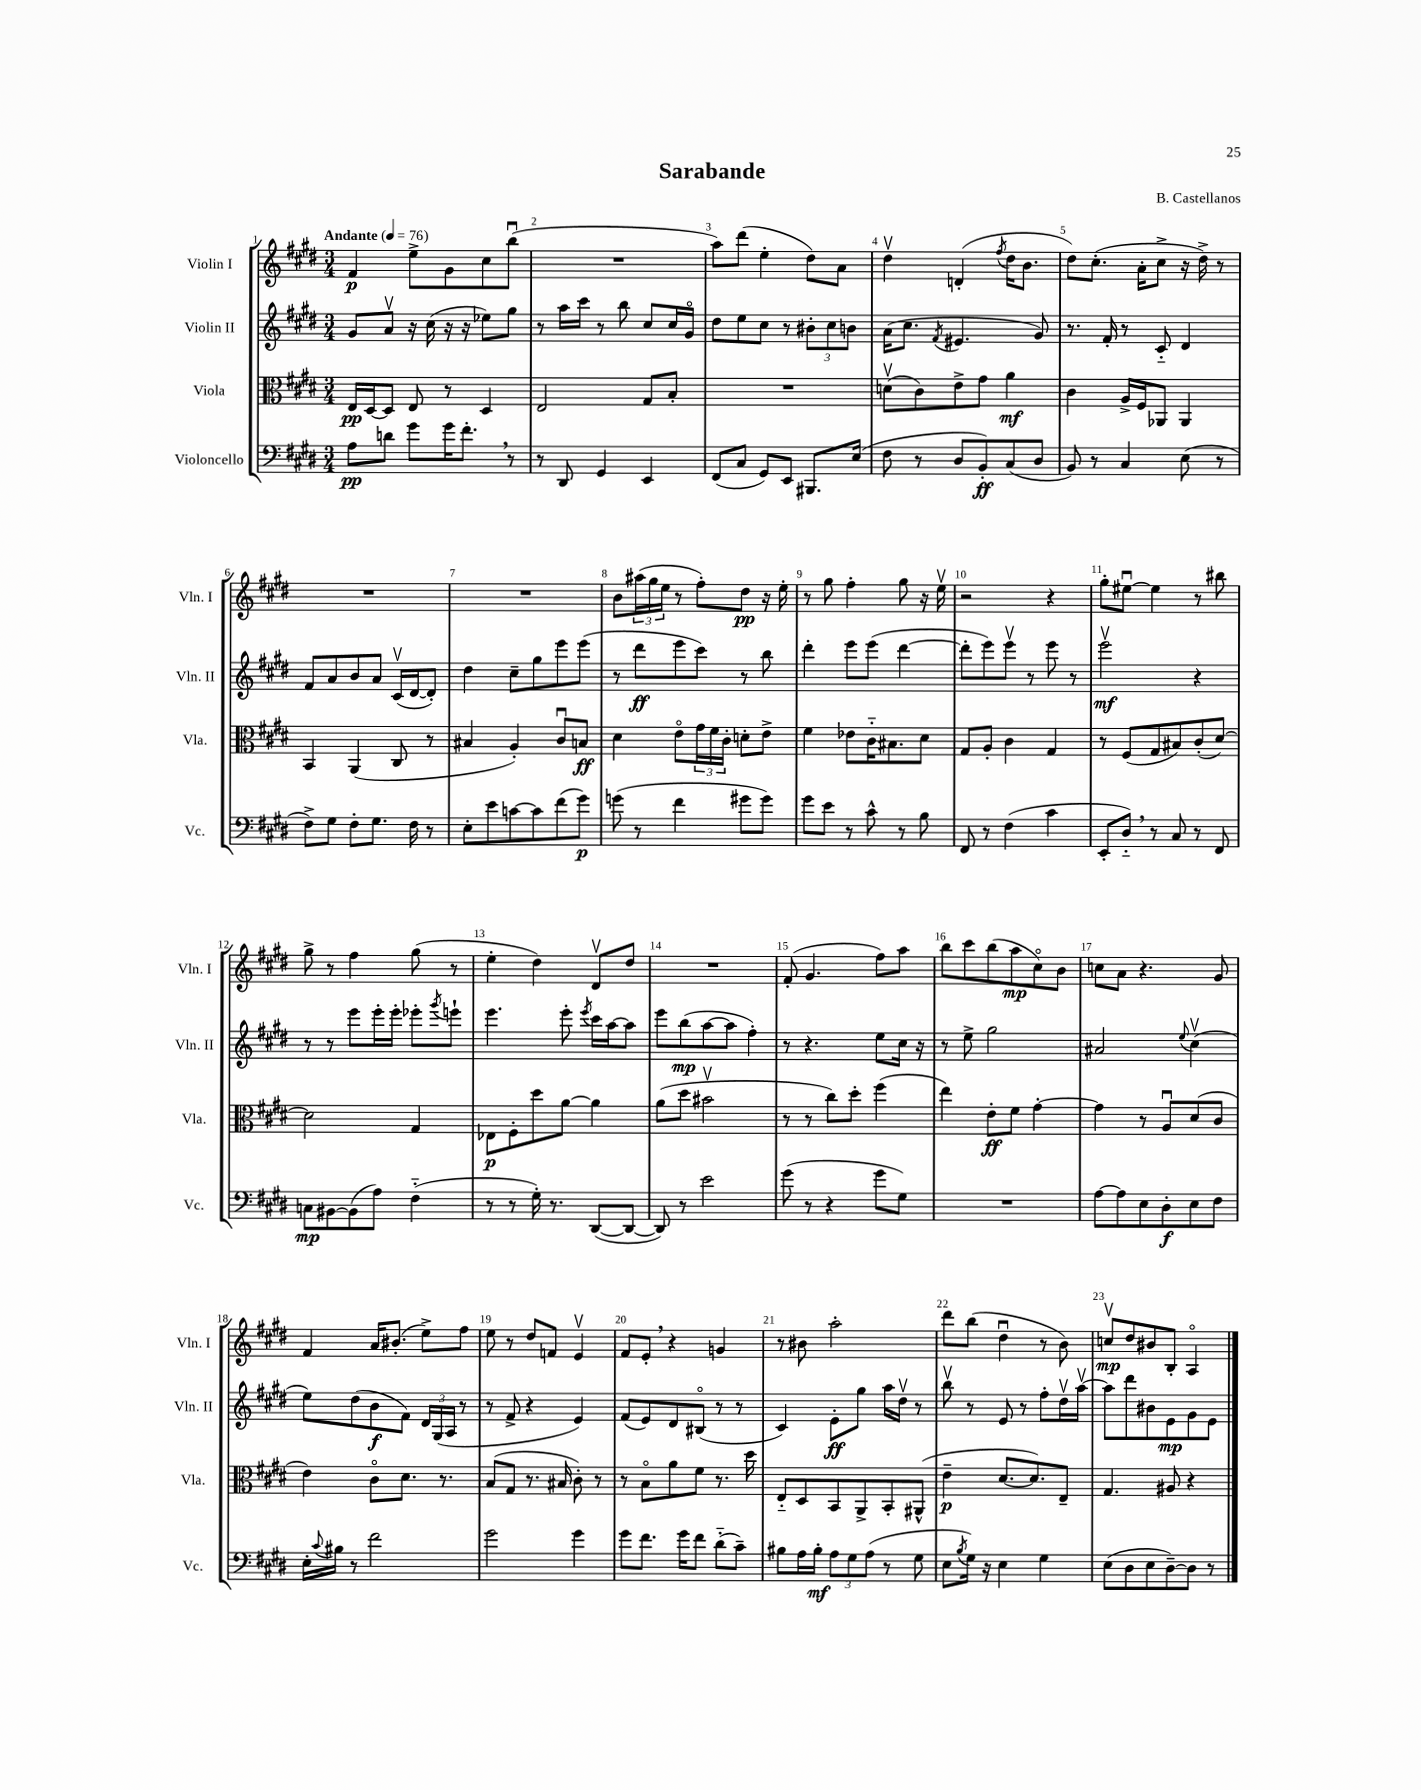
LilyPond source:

\header { title = "Sarabande" composer = "B. Castellanos" }
<<
\new StaffGroup <<
\new Staff = "s0" \with { instrumentName = "Violin I" shortInstrumentName = "Vln. I" } {
    \clef treble \key e \major \numericTimeSignature \time 3/4 \tempo "Andante" 4 = 76
    fis'4\p e''8-> gis'8 cis''8 b''8\downbow( |
    R2. |
    a''8) dis'''8( e''4-. dis''8) a'8 |
    dis''4\upbow d'4-.( \acciaccatura { fis''8 } dis''16 b'8. |
    dis''8) cis''8.-.( a'16-. cis''8-> r16 dis''16->) r8 |
    R2. |
    R2. |
    b'8 \tuplet 3/2 { ais''16( gis''16 e''16 } r8 fis''8-.) dis''8\pp r16 e''16-. |
    r8 gis''8 fis''4-. gis''8 r16 e''16\upbow |
    r2 r4 |
    gis''8-. eis''8~\downbow eis''4 r8 bis''8 |
    gis''8-> r8 fis''4 gis''8( r8 |
    e''4-. dis''4) dis'8\upbow dis''8 |
    R2. |
    fis'8-.( gis'4. fis''8) a''8 |
    b''8 cis'''8 b''8( a''8\mp cis''8\flageolet) b'8 |
    c''8 a'8 r4. gis'8 |
    fis'4 a'16 bis'8.-.( e''8->) fis''8 |
    e''8 r8 dis''8 f'8 e'4\upbow |
    fis'8 e'8-. \breathe r4 g'4 |
    r8 bis'8 a''2-. |
    dis'''8 b''8( dis''4\downbow r8 b'8) |
    c''8\upbow\mp dis''8 bis'8 b8-. a4\flageolet \bar "|." |
}
\new Staff = "s1" \with { instrumentName = "Violin II" shortInstrumentName = "Vln. II" } {
    \clef treble \key e \major \numericTimeSignature \time 3/4
    gis'8 a'8\upbow r16 cis''16( r16 r16 ees''8) gis''8 |
    r8 a''16 cis'''16 r8 b''8 cis''8 cis''16 gis'16\flageolet |
    dis''8 e''8 cis''8 r8 \tuplet 3/2 { bis'8-. cis''8 b'8 } |
    a'16( cis''8. \acciaccatura { fis'8 } eis'4. gis'8) |
    r8. fis'16-. r8 cis'8-_ dis'4 |
    fis'8 a'8 b'8 a'8 cis'16\upbow( dis'16~ dis'8-.) |
    dis''4 cis''8-- gis''8 e'''8 e'''8( |
    r8 dis'''8\ff e'''8 cis'''8) r8 b''8 |
    dis'''4-. e'''8 e'''8( dis'''4~ |
    dis'''8-. e'''8) e'''8\upbow r8 e'''8 r8 |
    e'''2\upbow\mf r4 |
    r8 r8 e'''8 e'''16-. e'''16-. ees'''8-. \acciaccatura { gis'''8 } e'''8-! |
    e'''4. e'''8-. \acciaccatura { e'''8 } cis'''16 a''16~ a''8 |
    e'''8 b''8\mp( a''8~ a''8 fis''4-.) |
    r8 r4. e''8 cis''16 r16 |
    r8 e''8-> gis''2 |
    ais'2 \appoggiatura { e''8 } cis''4\upbow( |
    e''8) dis''8( b'8\f fis'8) \tuplet 3/2 { dis'16 gis16( a16 } r8 |
    r8 fis'8-> r4 e'4) |
    fis'8( e'8) dis'8 bis8\flageolet( r8 r8 |
    cis'4) e'8-.\ff gis''8 a''16 dis''16\upbow r8 |
    b''8\upbow r8 e'8 r8 fis''8-. dis''16\upbow a''16~\upbow |
    a''8 dis'''8 bis'8 e'8\mp gis'8 e'8 \bar "|." |
}
\new Staff = "s2" \with { instrumentName = "Viola" shortInstrumentName = "Vla." } {
    \clef alto \key e \major \numericTimeSignature \time 3/4
    e16\pp dis16~ dis8 e8 r8 dis4 |
    e2 gis8 b8-. |
    R2. |
    d'8\upbow( cis'8) e'8-> gis'8 a'4\mf |
    cis'4 a16-> fis16 aes,8 aes,4 |
    b,4 a,4( cis8 r8 |
    bis4 a4-.) cis'8\downbow b8\ff |
    dis'4 e'8\flageolet \tuplet 3/2 { gis'16 fis'16 cis'16-. } d'8-. e'8-> |
    fis'4 ees'8 cis'16-_ bis8. dis'8 |
    gis8 a8-. cis'4 gis4 |
    r8 fis8( gis8 bis8) cis'8-.( dis'8~) |
    dis'2 gis4 |
    ees8\p fis8-. dis''8 a'8~ a'4 |
    a'8( dis''8 bis'2\upbow |
    r8 r8 cis''8) dis''8-. fis''4( |
    e''4) e'8-.\ff fis'8 gis'4~-. |
    gis'4 r8 a8\downbow dis'8( cis'8 |
    e'4) cis'8\flageolet dis'8. r8. |
    b8( gis8 r8. bis16 cis'8-.) r8 |
    r8 b8\flageolet a'8 fis'8 r8. dis''16 |
    e8-_ dis8 b,8 a,8-> b,8-. ais,8-^( |
    e'4--\p dis'8.~ dis'8.) e8-- |
    gis4. ais8 r4 \bar "|." |
}
\new Staff = "s3" \with { instrumentName = "Violoncello" shortInstrumentName = "Vc." } {
    \clef bass \key e \major \numericTimeSignature \time 3/4
    a8\pp d'8 gis'8 gis'16 fis'8.-. \breathe r8 |
    r8 dis,8 gis,4 e,4 |
    fis,8( cis8 gis,8) e,8 bis,,8. e16( |
    fis8 r8 dis8 b,8-.\ff) cis8( dis8 |
    b,8) r8 cis4 e8( r8 |
    fis8->) gis8 fis8-. gis8. fis16 r8 |
    e8-. e'8 c'8~ c'8 fis'8( gis'8\p) |
    g'8( r8 fis'4 gis'8 gis'8) |
    gis'8 e'8 r8 cis'8-^ r8 b8 |
    fis,8 r8 fis4( cis'4 |
    e,8-. dis8-_) \breathe r8 cis8 r8 fis,8 |
    c8\mp bis,8~ bis,8( a8) fis4-_( |
    r8 r8 gis16-.) r8. dis,8~( dis,8~ |
    dis,8) r8 e'2 |
    gis'8( r8 r4 gis'8 gis8) |
    R2. |
    a8~ a8 e8 dis8-.\f e8 fis8 |
    e16-. \appoggiatura { cis'8 } bis16 r8 fis'2 |
    gis'2 gis'4 |
    gis'8 fis'8. gis'16 fis'8 dis'8-_( cis'8--) |
    bis8 a16 bis16-.\mf \tuplet 3/2 { a8 gis8 a8( } r8 gis8 |
    e8 \acciaccatura { b8 } gis16) r16 e4 gis4 |
    e8( dis8 e8 dis8~--) dis8 r8 \bar "|." |
}
>>
>>
\layout { \context { \Score \override BarNumber.break-visibility = ##(#f #t #t) barNumberVisibility = #all-bar-numbers-visible } }
